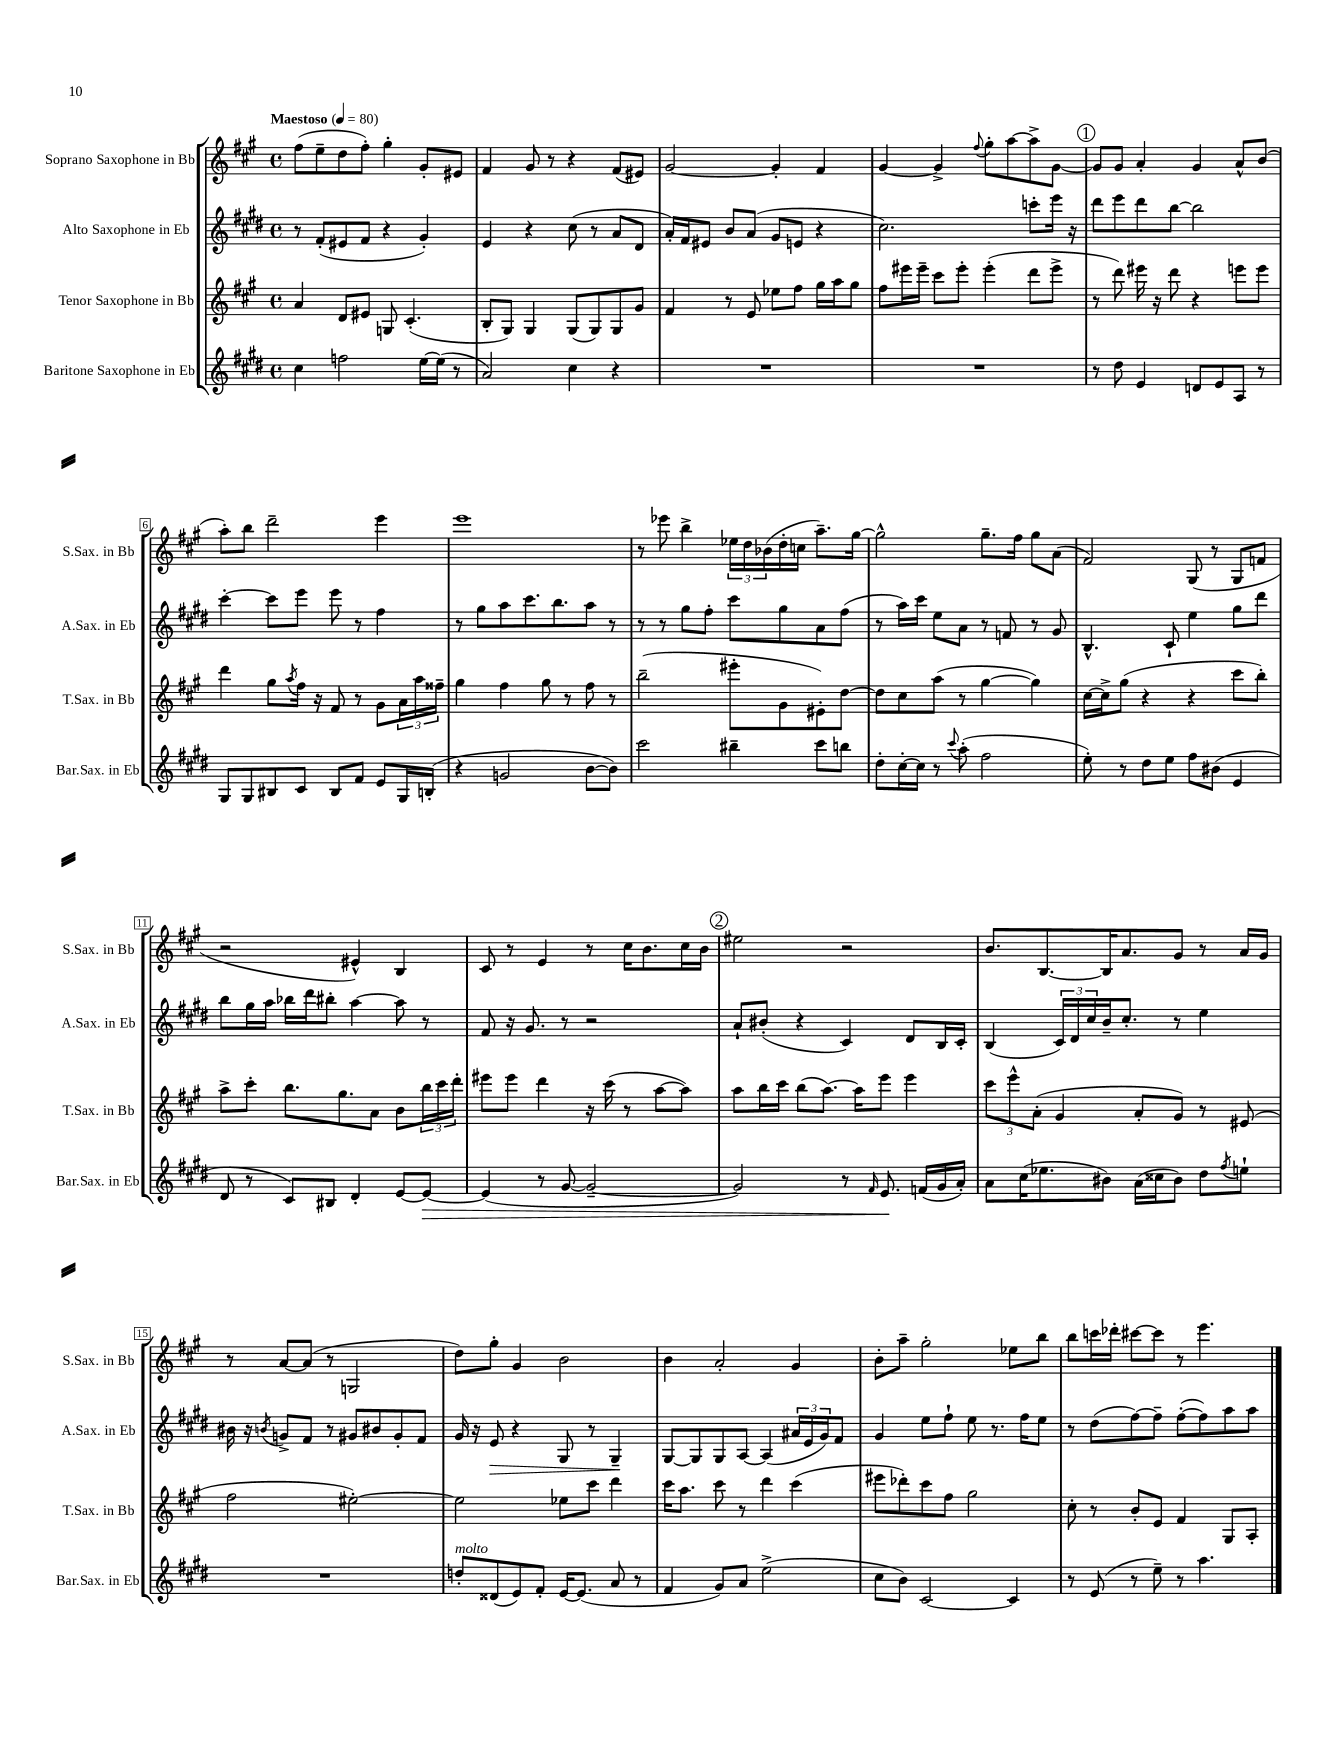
<<
\new StaffGroup <<
\new Staff = "s0" \with { instrumentName = "Soprano Saxophone in Bb" shortInstrumentName = "S.Sax. in Bb" } {
    \clef treble \key a \major \defaultTimeSignature \time 4/4 \tempo "Maestoso" 4 = 80
    fis''8( e''8-- d''8 fis''8-.) gis''4-. gis'8-. eis'8 |
    fis'4 gis'8 r8 r4 fis'8( eis'8) |
    gis'2~ gis'4-. fis'4 |
    gis'4~ gis'4-> \appoggiatura { fis''8 } gis''8-. a''8~ a''8-> gis'8~ |
    \mark \markup { \circle "1" } gis'8 gis'8 a'4-. gis'4 a'8-^ b'8( |
    a''8-.) b''8 d'''2-- e'''4 |
    e'''1 |
    r8 ees'''8 b''4-> \tuplet 3/2 { ees''16 d''16 bes'16( } d''16-. c''16 a''8.--) gis''16~ |
    gis''2-^ gis''8.-- fis''16 gis''8 a'8( |
    fis'2) gis8( r8 gis8 f'8 |
    r2 eis'4-^) b4 |
    cis'8 r8 e'4 r8 cis''16 b'8. cis''16 b'16 |
    \mark \markup { \circle "2" } eis''2 r2 |
    b'8. b8.~ b16 a'8. gis'8 r8 a'16 gis'16 |
    r8 a'8~ a'8( r8 g2 |
    d''8) gis''8-. gis'4 b'2 |
    b'4 a'2-. gis'4 |
    b'8-. a''8-- gis''2-. ees''8 b''8 |
    b''8 c'''16 des'''16-. cis'''8~ cis'''8 r8 e'''4. \bar "|." |
}
\new Staff = "s1" \with { instrumentName = "Alto Saxophone in Eb" shortInstrumentName = "A.Sax. in Eb" } {
    \clef treble \key e \major \defaultTimeSignature \time 4/4
    r8 fis'8-.( eis'8 fis'8 r4 gis'4-.) |
    e'4 r4 cis''8( r8 a'8 dis'8 |
    a'16-.) fis'16 eis'8 b'8 a'8( gis'8 e'8 r4 |
    cis''2.) c'''8-. e'''16 r16 |
    \mark \markup { \circle "1" } dis'''8 e'''8 dis'''8 b''8~ b''2 |
    cis'''4~-. cis'''8 e'''8 e'''8 r8 fis''4 |
    r8 gis''8 a''8 cis'''8. b''8. a''8 r8 |
    r8 r8 gis''8 fis''8-. cis'''8 gis''8 a'8 fis''8( |
    r8 a''16) cis'''16 e''8 a'8 r8 f'8 r8 gis'8 |
    b4.-^ cis'8-! e''4 gis''8 dis'''8 |
    b''8 gis''16 a''16 bes''16 dis'''16 bis''8-. a''4~ a''8 r8 |
    fis'8 r16 gis'8. r8 r2 |
    \mark \markup { \circle "2" } a'8-! bis'8-.( r4 cis'4) dis'8 b16 cis'16-. |
    b4( \tuplet 3/2 { cis'16) dis'16 cis''16 } b'16-- cis''8.-. r8 e''4 |
    bis'16 r16 \acciaccatura { b'8 } g'8-> fis'8 r8 gis'8 bis'8 gis'8-. fis'8 |
    gis'16 r16 e'8\> r4 gis8 r8 gis4--\! |
    gis8~ gis8 gis8 a8~ a4( \tuplet 3/2 { ais'16 e'16 gis'16) } fis'8 |
    gis'4 e''8 fis''8-! e''8 r8. fis''16 e''8 |
    r8 dis''8( fis''8~) fis''8-- fis''8~-.( fis''8) a''8 a''8 \bar "|." |
}
\new Staff = "s2" \with { instrumentName = "Tenor Saxophone in Bb" shortInstrumentName = "T.Sax. in Bb" } {
    \clef treble \key a \major \defaultTimeSignature \time 4/4
    a'4 d'8 eis'8 g8 cis'4.-.( |
    b8-. gis8) gis4 gis8( gis8) gis8 gis'8 |
    fis'4 r8 e'8 ees''8 fis''8 gis''16 a''16 gis''8 |
    fis''8 eis'''16 eis'''16-- cis'''8 eis'''8-. eis'''4-.( d'''8 eis'''8-> |
    \mark \markup { \circle "1" } r8 d'''8) eis'''16 r16 d'''8 r4 e'''8 e'''8 |
    d'''4 gis''8 \acciaccatura { a''8 } fis''16 r16 fis'8 r8 gis'8 \tuplet 3/2 { a'16 a''16 fisis''16-- } |
    gis''4 fis''4 gis''8 r8 fis''8 r8 |
    b''2--( eis'''8-. gis'8 eis'8-.) d''8~ |
    d''8 cis''8 a''8( r8 gis''4~ gis''4) |
    cis''16~ cis''16-> gis''8( r4 r4 cis'''8 b''8-.) |
    a''8-> cis'''8-. b''8. gis''8. a'8 b'8 \tuplet 3/2 { b''16 cis'''16 d'''16-. } |
    eis'''8 eis'''8 d'''4 r16 cis'''16( r8 a''8~ a''8) |
    \mark \markup { \circle "2" } a''8 b''16 cis'''16 b''8( a''8.~) a''16 e'''8 e'''4 |
    \tuplet 3/2 { cis'''8 e'''8-^ a'8-.( } gis'4 a'8-. gis'8) r8 eis'8( |
    fis''2 eis''2~-.) |
    eis''2 ees''8 cis'''8 d'''4 |
    cis'''16 a''8. cis'''8 r8 d'''4 cis'''4( |
    eis'''8 des'''8-.) cis'''8 fis''8 gis''2 |
    cis''8-. r8 b'8-. e'8 fis'4 gis8 a8-. \bar "|." |
}
\new Staff = "s3" \with { instrumentName = "Baritone Saxophone in Eb" shortInstrumentName = "Bar.Sax. in Eb" } {
    \clef treble \key e \major \defaultTimeSignature \time 4/4
    cis''4 f''2 e''16~ e''16( r8 |
    a'2) cis''4 r4 |
    R1 |
    R1 |
    \mark \markup { \circle "1" } r8 dis''8 e'4 d'8 e'8 a8 r8 |
    gis8 gis8 bis8 cis'8 bis8 fis'8 e'8 gis16 b16-.( |
    r4 g'2 b'8~ b'8) |
    cis'''2 bis''4-- cis'''8 b''8 |
    dis''8-. cis''16~-. cis''16 r8 \appoggiatura { cis'''8 } a''8-.( fis''2 |
    e''8-.) r8 dis''8 e''8 fis''8 bis'8( e'4 |
    dis'8 r8 cis'8) bis8 dis'4-. e'8~ e'8~\> |
    e'4( r8 gis'8~ gis'2~-- |
    \mark \markup { \circle "2" } gis'2) r8 \grace { fis'16 } e'8.\! f'16( gis'16 a'16-.) |
    a'8 cis''16( ees''8. bis'8) a'16( cisis''16 bis'8) dis''8 \acciaccatura { fis''8 } e''8-! |
    R1 |
    d''8-.^\markup { \italic "molto" } disis'8( e'8) fis'8-. e'16~ e'8.( a'8 r8 |
    fis'4 gis'8) a'8 e''2->( |
    cis''8 b'8) cis'2~ cis'4 |
    r8 e'8( r8 e''8--) r8 a''4. \bar "|." |
}
>>
>>
\layout { \context { \Score \override BarNumber.stencil = #(make-stencil-boxer 0.1 0.3 ly:text-interface::print) } }
